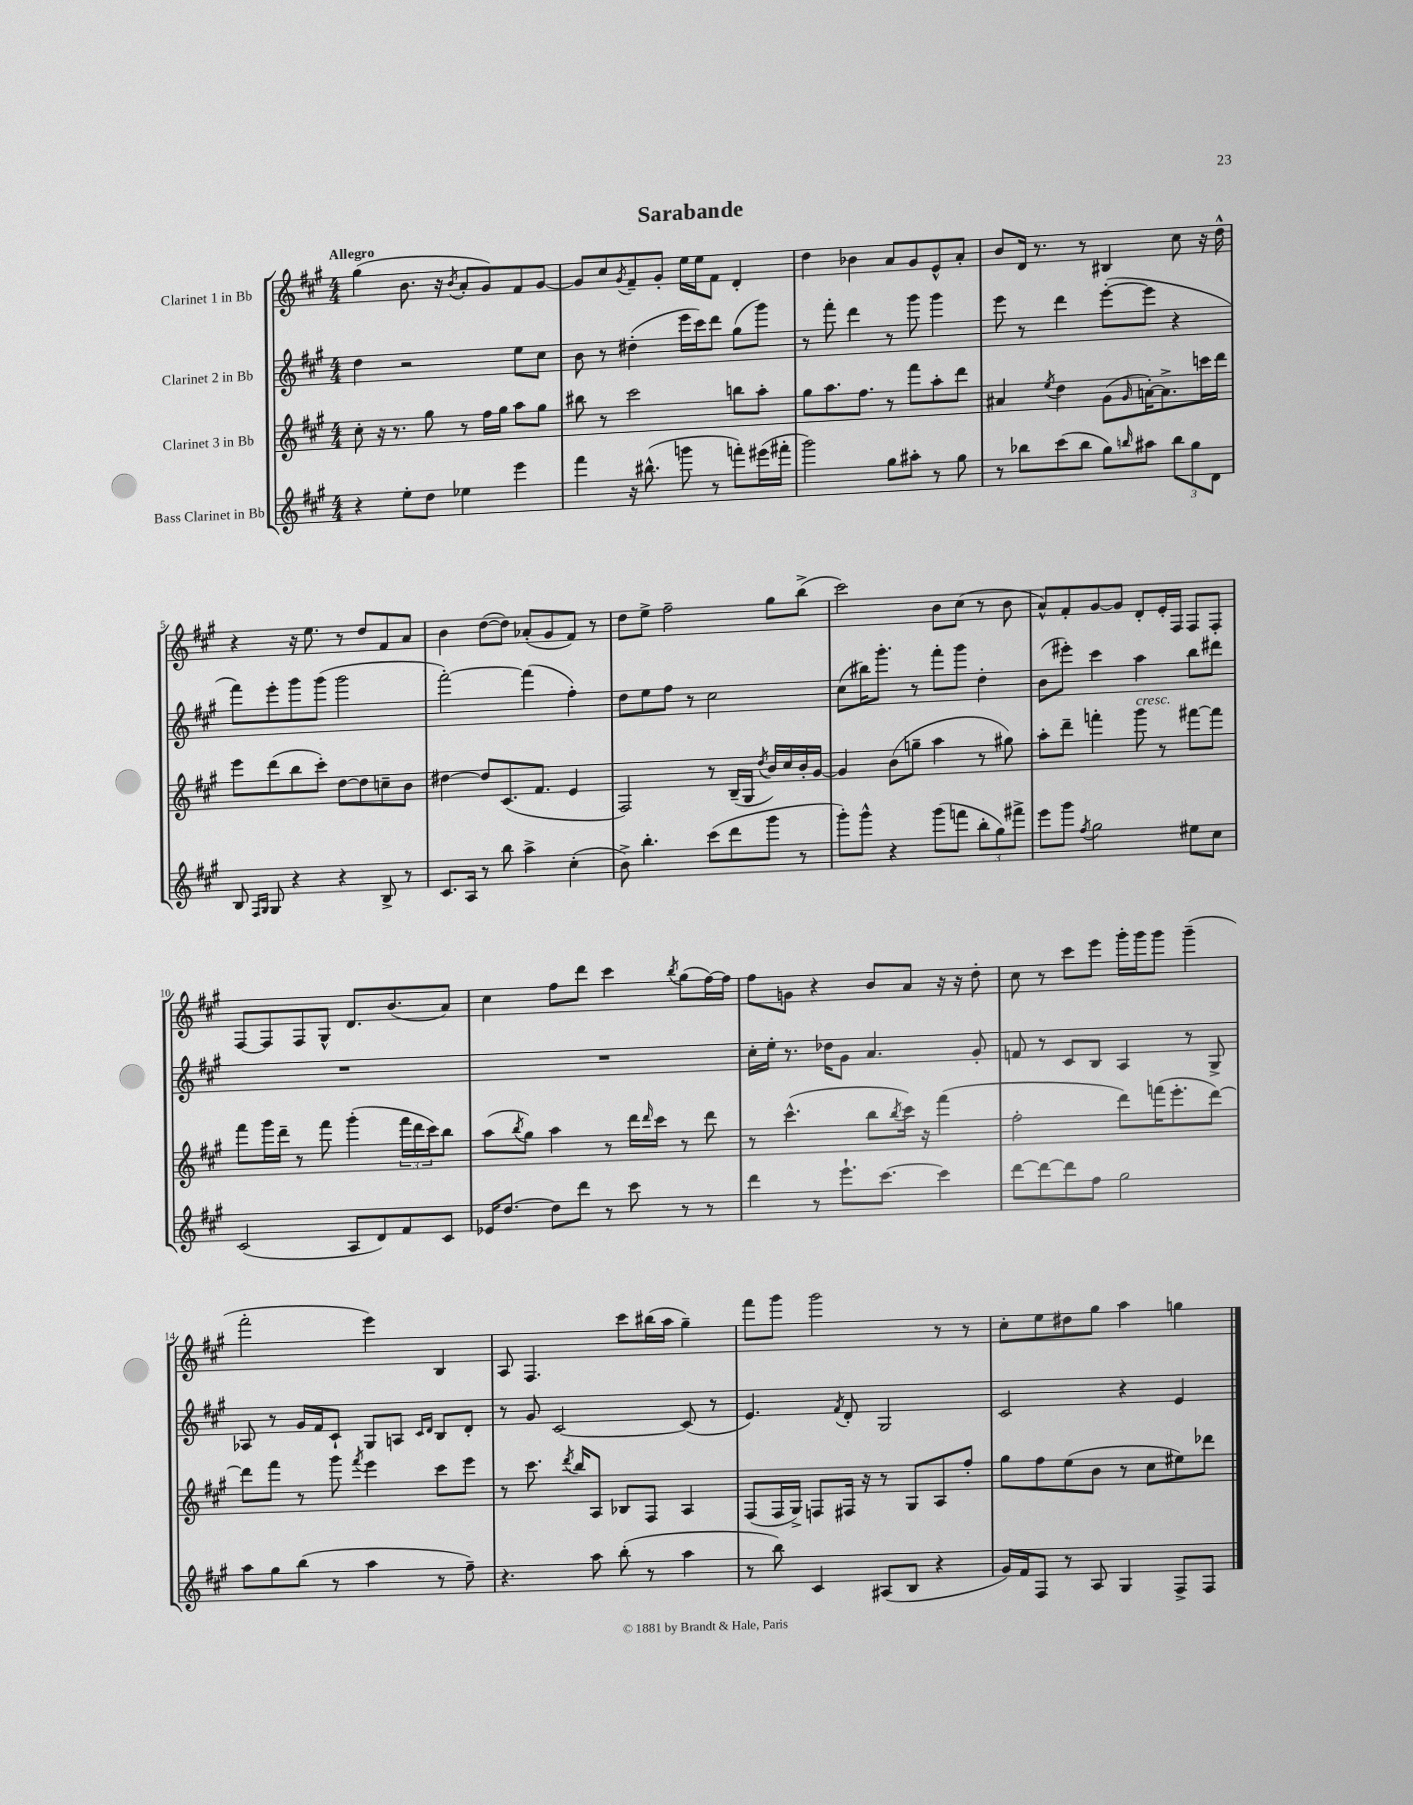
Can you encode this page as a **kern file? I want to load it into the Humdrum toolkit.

**kern	**kern	**kern	**kern
*staff4	*staff3	*staff2	*staff1
*clefG2	*clefG2	*clefG2	*clefG2
*k[f#c#g#]	*k[f#c#g#]	*k[f#c#g#]	*k[f#c#g#]
*M4/4	*M4/4	*M4/4	*M4/4
4r	8cc#'	4dd	(4gg#
.	16r	.	.
.	8.r	.	.
8ee'	.	2r	8.b
8dd	8gg#	.	.
.	.	.	16r
.	.	.	8qb
4ee-	8r	.	8a'
.	16ff#	.	8g#)
.	16gg#	.	.
4eee	8aa	8ee	8f#
.	8gg#	8cc#	[8g#
=	=	=	=
4fff#	8bb#	8b	8g#]
.	8r	8r	8cc#
.	.	.	8qg#
16r	2ccc#	(4dd#'	8f#~
(8.bb#^^	.	.	.
.	.	.	8g#'
8ggg	.	16eee	16ee
.	.	16ccc#)	16ee
8r	.	8ddd	8f#
8fff')	8bb	(8gg#	4d'
(16eee#	8aa'	8ggg#)	.
16fff#'	.	.	.
=	=	=	=
2ggg#)	8gg#	8r	4dd
.	8.aa	8fff#'	.
.	.	4ddd	4b-
.	8.ff#	.	.
8gg#	8r	8r	8a
8aa#'	8fff#	8ggg#	8g#
8r	8aa'	4ggg#	8e^^
8gg#	8ddd	.	8a'
=	=	=	=
8r	4a#	8eee	8b
8bb-	.	8r	16d
.	.	.	8.r
.	8qee	.	.
(8ccc#	4dd	4ddd	.
8bb-	.	.	8r
8gg#)	(8g#	([8eee'	4B#
16qqbb	16qqg#	.	.
8aa#	[16a')	8eee]	.
.	8.a^]	.	.
12bb	.	4r	8cc#
12gg#	.	.	.
.	16ccc	.	16r
12d	.	.	.
.	16ddd	.	16dd^^
=	=	=	=
8B	8eee	8fff#)	4r
16qqF#	.	.	.
16qqG#	.	.	.
8G#	(8ddd	8eee'	.
4r	8bb	8ggg#	16r
.	.	.	8.ee
.	8ccc#')	(8ggg#	.
4r	[8dd	2ggg#	8r
.	8dd]	.	8dd
8B^	8cc~	.	8f#
8r	8b	.	8a
=	=	=	=
8.c#	[4dd#	[2fff#')	4b
16A	.	.	.
8r	8dd#]	.	([8dd
8bb	(8.c#	.	8dd])
4aa^	.	(4fff#]	(8a-'
.	8.f#	.	.
.	.	.	8g#
(4cc#'	4e	4ff#')	8f#)
.	.	.	8r
=	=	=	=
8b^)	2F#)	8dd	8dd
4.bb'	.	8ee	8ee^
.	.	8ff#	2ff#~
.	.	8r	.
(8ccc#	8r	2cc#	.
8ddd	(16B~	.	.
.	16G#	.	.
.	8qdd	.	.
8ggg#	16b)	.	8gg#
.	16cc#	.	.
8r	16b'	.	(8bb^
.	[16g#	.	.
=	=	=	=
8ggg#')	4g#]	(8cc#	2ccc#)
8ggg#^^	.	16bb#)	.
.	.	8.ggg#'	.
4r	(8b	.	.
.	8gg~	8r	.
(8ggg#	4aa	8fff#'	8b
8fff	.	8ggg#	(8cc#
12bb'	8r	4dd'	8r
12gg#)	.	.	.
.	8gg#)	.	8b
12fff#^	.	.	.
=	=	=	=
8eee	8aa'	(8b	8a^^)
8ggg#	8ddd~	8eee#')	8f#'
8qff#	.	.	.
2gg#	4fff'	4ccc#	[8g#
.	.	.	8g#]
.	8ggg#	4aa	8d'
.	8r	.	16e'
.	.	.	16F#
8ee#	[8fff#	8bb	8F#
8cc#	8fff#]	8ddd#	8F#'
=	=	=	=
(2c#	8fff#	1r	[8F#
.	16ggg#	.	8F#]
.	16ddd~	.	.
.	8r	.	8F#
.	8fff#	.	8G#^^
8A	(4ggg#'	.	8.d
8d)	.	.	.
.	.	.	(8.b
8f#	24fff#	.	.
.	24ddd	.	.
.	24ccc#)	.	.
8c#	8bb	.	8a)
=	=	=	=
16e-	(8aa	1r	4cc#
[8.dd	.	.	.
.	8qbb	.	.
.	8gg#)	.	.
8dd]	4aa	.	8ff#
8ddd	.	.	8ddd
8r	8r	.	4ccc#
8ccc#	16ddd	.	.
.	16qqddd	.	.
.	16ccc#	.	.
.	.	.	8qbb
8r	8r	.	(8gg#
8r	8ddd	.	[16ff#)
.	.	.	16ff#]
=	=	=	=
4ddd	8r	16cc#'	8ff#
.	.	16ee'	.
.	(4.ccc#^^	8.r	8g
8r	.	.	4r
.	.	16dd-	.
8.eee`	.	8g#	.
.	8bb	4.a	8b
[8.ccc#	.	.	.
.	8qbb	.	.
.	16ccc#)	.	8a
.	16r	.	.
4ccc#]	(4fff#	.	16r
.	.	.	16r
.	.	8g#'	8dd'
=	=	=	=
[8ddd	2ff#'	8f	8cc#
8ddd_	.	8r	8r
8ddd]	.	8c#	8ccc#
8ff#	.	8B	8eee
2gg#	8ddd)	4A	16ggg#'
.	.	.	16ggg#
.	(16fff	.	8ggg#
.	8.eee'	.	.
.	.	8r	(4ggg#~
.	[8ddd)	8G#^	.
=	=	=	=
8aa	8ddd]	8A-	2fff#'
8gg#	8fff#	8r	.
(8bb	8r	16g#	.
.	.	16f#	.
8r	8ggg#	8c#`	.
.	8qfff#	.	.
4aa	4eee	8G#	4eee)
.	.	8A	.
.	.	16qqc#	.
.	.	16qqd	.
8r	8ccc#	8B	4B
8ff#~)	8eee	8d'	.
=	=	=	=
4.r	8r	8r	8A
.	8.ccc#	8g#	4.F#
.	.	[2c#	.
.	8qddd	.	.
.	16bb	.	.
8aa	8A	.	.
(8bb'	8B-	.	8ccc#
8r	8F#	.	(16bb#
.	.	.	16aa
4aa	4A	(8c#]	4gg#~)
.	.	8r	.
=	=	=	=
8r	(8F#	4.e)	8fff#
8bb)	16F#	.	8ggg#
.	16G#^)	.	.
4c#	8F	.	2ggg#
.	.	8qf#	.
.	16F#	8d'	.
.	16r	.	.
(8A#	8r	2G#	.
8B	8G#	.	.
4r	8A	.	8r
.	8ff#'	.	8r
=	=	=	=
16g#)	8gg#	2c#	8cc#'
16f#	.	.	.
8F#	8ff#	.	8ee
8r	(8ee	.	8dd#
8A	8b	.	8gg#
4G#	8r	4r	4aa
.	8cc#	.	.
8F#^	8ee#)	4e	4gg
8F#	8ddd-	.	.
==	==	==	==
*-	*-	*-	*-
